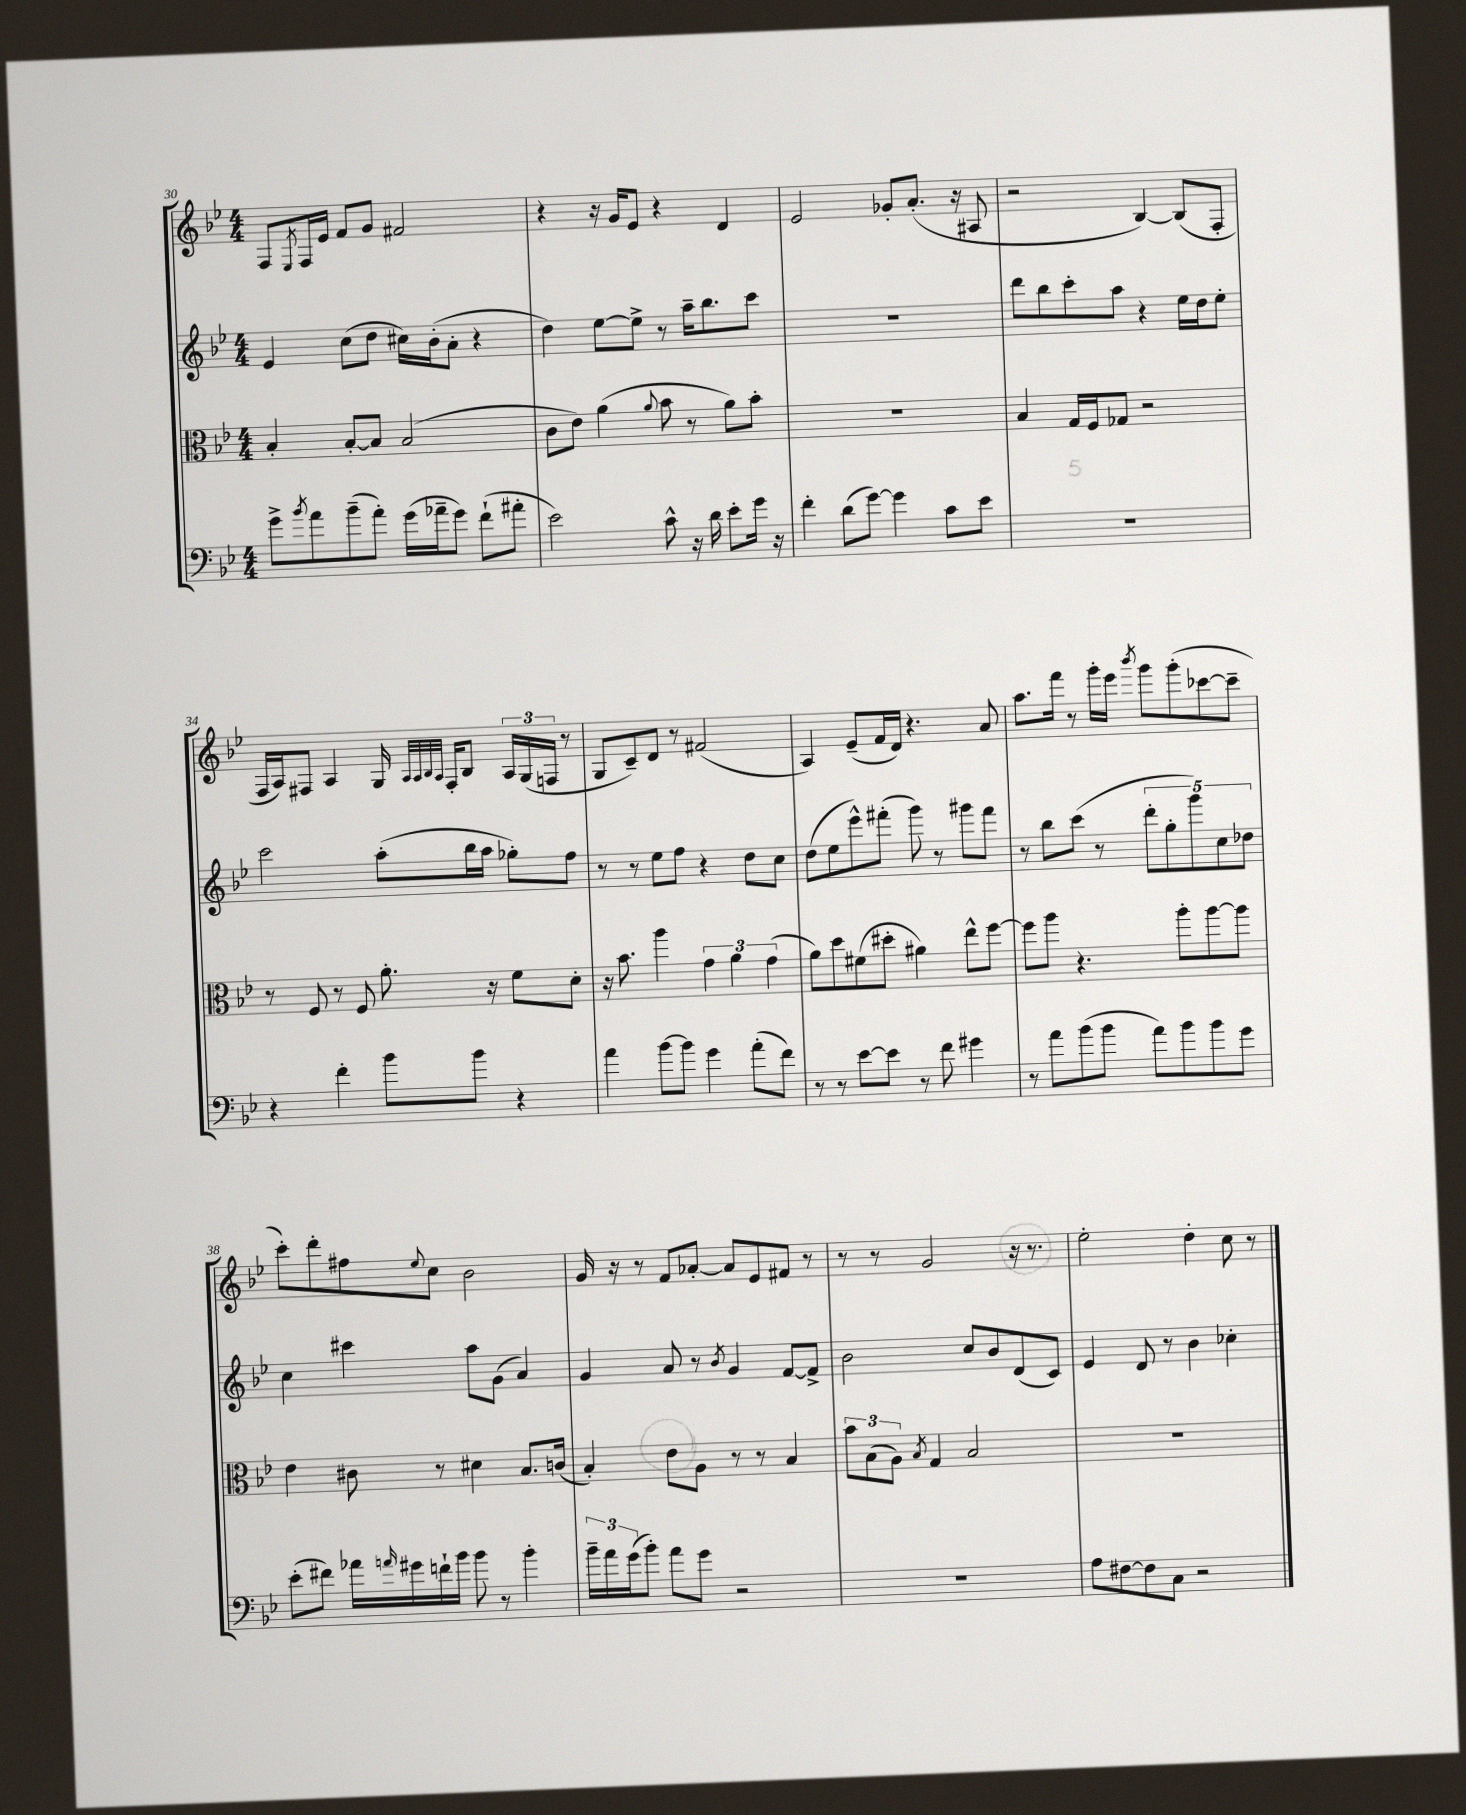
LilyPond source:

<<
\new StaffGroup <<
\new Staff = "s0" {
    \clef treble \key bes \major \numericTimeSignature \time 4/4
    f8 \acciaccatura { ees8 } f16 ees'16 f'8 g'8 fis'2 |
    r4 r16 g'16 ees'8 r4 d'4 |
    ees'2 ges'8-. a'8.-.( r16 ais8 |
    r2 bes4~) bes8( f8-. |
    f16 a16) fis8 a4 g16 \grace { a32 a32 bes32 a32 } fis16-. bes8 \tuplet 3/2 { a16 g16( f16 } r8 |
    g8 c'8--) d'8 r8 fis'2( |
    a4) ees'8--( f'16 d'16) r4. a'8 |
    a''8. f'''16 r8 g'''16-. ees'''16 \acciaccatura { bes'''8 } g'''8 g'''8-.( ces'''8~ ces'''8-- |
    c'''8-.) d'''8-. fis''8 \appoggiatura { ees''8 } c''8 bes'2 |
    g'16 r16 r8 f'8 aes'8~-. aes'8 ees'8 fis'8 r8 |
    r8 r8 g'2 r16 r8. |
    ees''2-. d''4-. c''8 r8 \bar "|." |
}
\new Staff = "s1" {
    \clef treble \key bes \major \numericTimeSignature \time 4/4
    ees'4 c''8( d''8 cis''16) bes'16-.( a'8-. r4 |
    d''4) ees''8~ ees''8-> r8 a''16-- bes''8. c'''8 |
    R1 |
    d'''8 bes''8 c'''8-. a''8 r4 ees''16 d''16 ees''8-. |
    c'''2 a''8-.( bes''16 a''16 ges''8-.) f''8 |
    r8 r8 ees''8 f''8 r4 d''8 c''8 |
    d''8( ees''8 ees'''8-^) fis'''8-.( g'''8) r8 gis'''8 fis'''8 |
    r8 bes''8 c'''8( r8 \tuplet 5/4 { d'''8-. g''8-. g'''8) c''8 des''8 } |
    c''4 cis'''4 a''8 g'8( a'4) |
    g'4 a'8 r8 \acciaccatura { bes'8 } g'4 f'8~ f'8-> |
    bes'2 c''8 bes'8 d'8( c'8) |
    ees'4 d'8 r8 bes'4 ces''4-. \bar "|." |
}
\new Staff = "s2" {
    \clef alto \key bes \major \numericTimeSignature \time 4/4
    bes4-. bes8~-. bes8 bes2( |
    c'8 ees'8) a'4( \appoggiatura { a'8 } bes'8 r8 a'8) bes'8-. |
    R1 |
    bes4 g16 f16 ges8 r2 |
    r8 f8 r8 f8 a'8.-. r16 f'8 d'8-. |
    r16 bes'8. a''4 \tuplet 3/2 { g'4 a'4 g'4( } |
    a'8) d''8 fis'8( dis''8-. ais'4) ees''8-^ f''8~ |
    f''8 a''8 r4. a''8-. a''8~ a''8 |
    ees'4 cis'8 r8 dis'4 bes8. c'16( |
    bes4-.) ees'8 a8 r8 r8 bes4 |
    \tuplet 3/2 { bes'8 bes8( a8) } \acciaccatura { bes8 } g4 bes2 |
    R1 \bar "|." |
}
\new Staff = "s3" {
    \clef bass \key bes \major \numericTimeSignature \time 4/4
    g'8-> \acciaccatura { bes'8 } a'8 bes'8--( a'8-.) g'16( aes'16-- g'8) f'8-!( ais'8-. |
    ees'2) c'8-^ r16 d'16 ees'8-. g'16 r16 |
    f'4-. d'8( g'8~) g'4 c'8 ees'8 |
    R1 |
    r4 f'4-. bes'8 bes'8 r4 |
    a'4 bes'8~ bes'8 g'4 a'8-.( f'8) |
    r8 r8 ees'8~ ees'8 r8 f'8 gis'4 |
    r8 a'8 bes'8( bes'8 a'8) bes'8 bes'8 g'8 |
    ees'8-.( fis'8) aes'16 \grace { a'16 } gis'16 f'16-! bes'16 bes'8 r8 bes'4-. |
    \tuplet 3/2 { bes'16-- a'16 g'16( } bes'8-.) a'8 g'8 r2 |
    R1 |
    a8 fis8~ fis8 c8 r2 \bar "|." |
}
>>
>>
\layout { \context { \Score currentBarNumber = #30 } }
